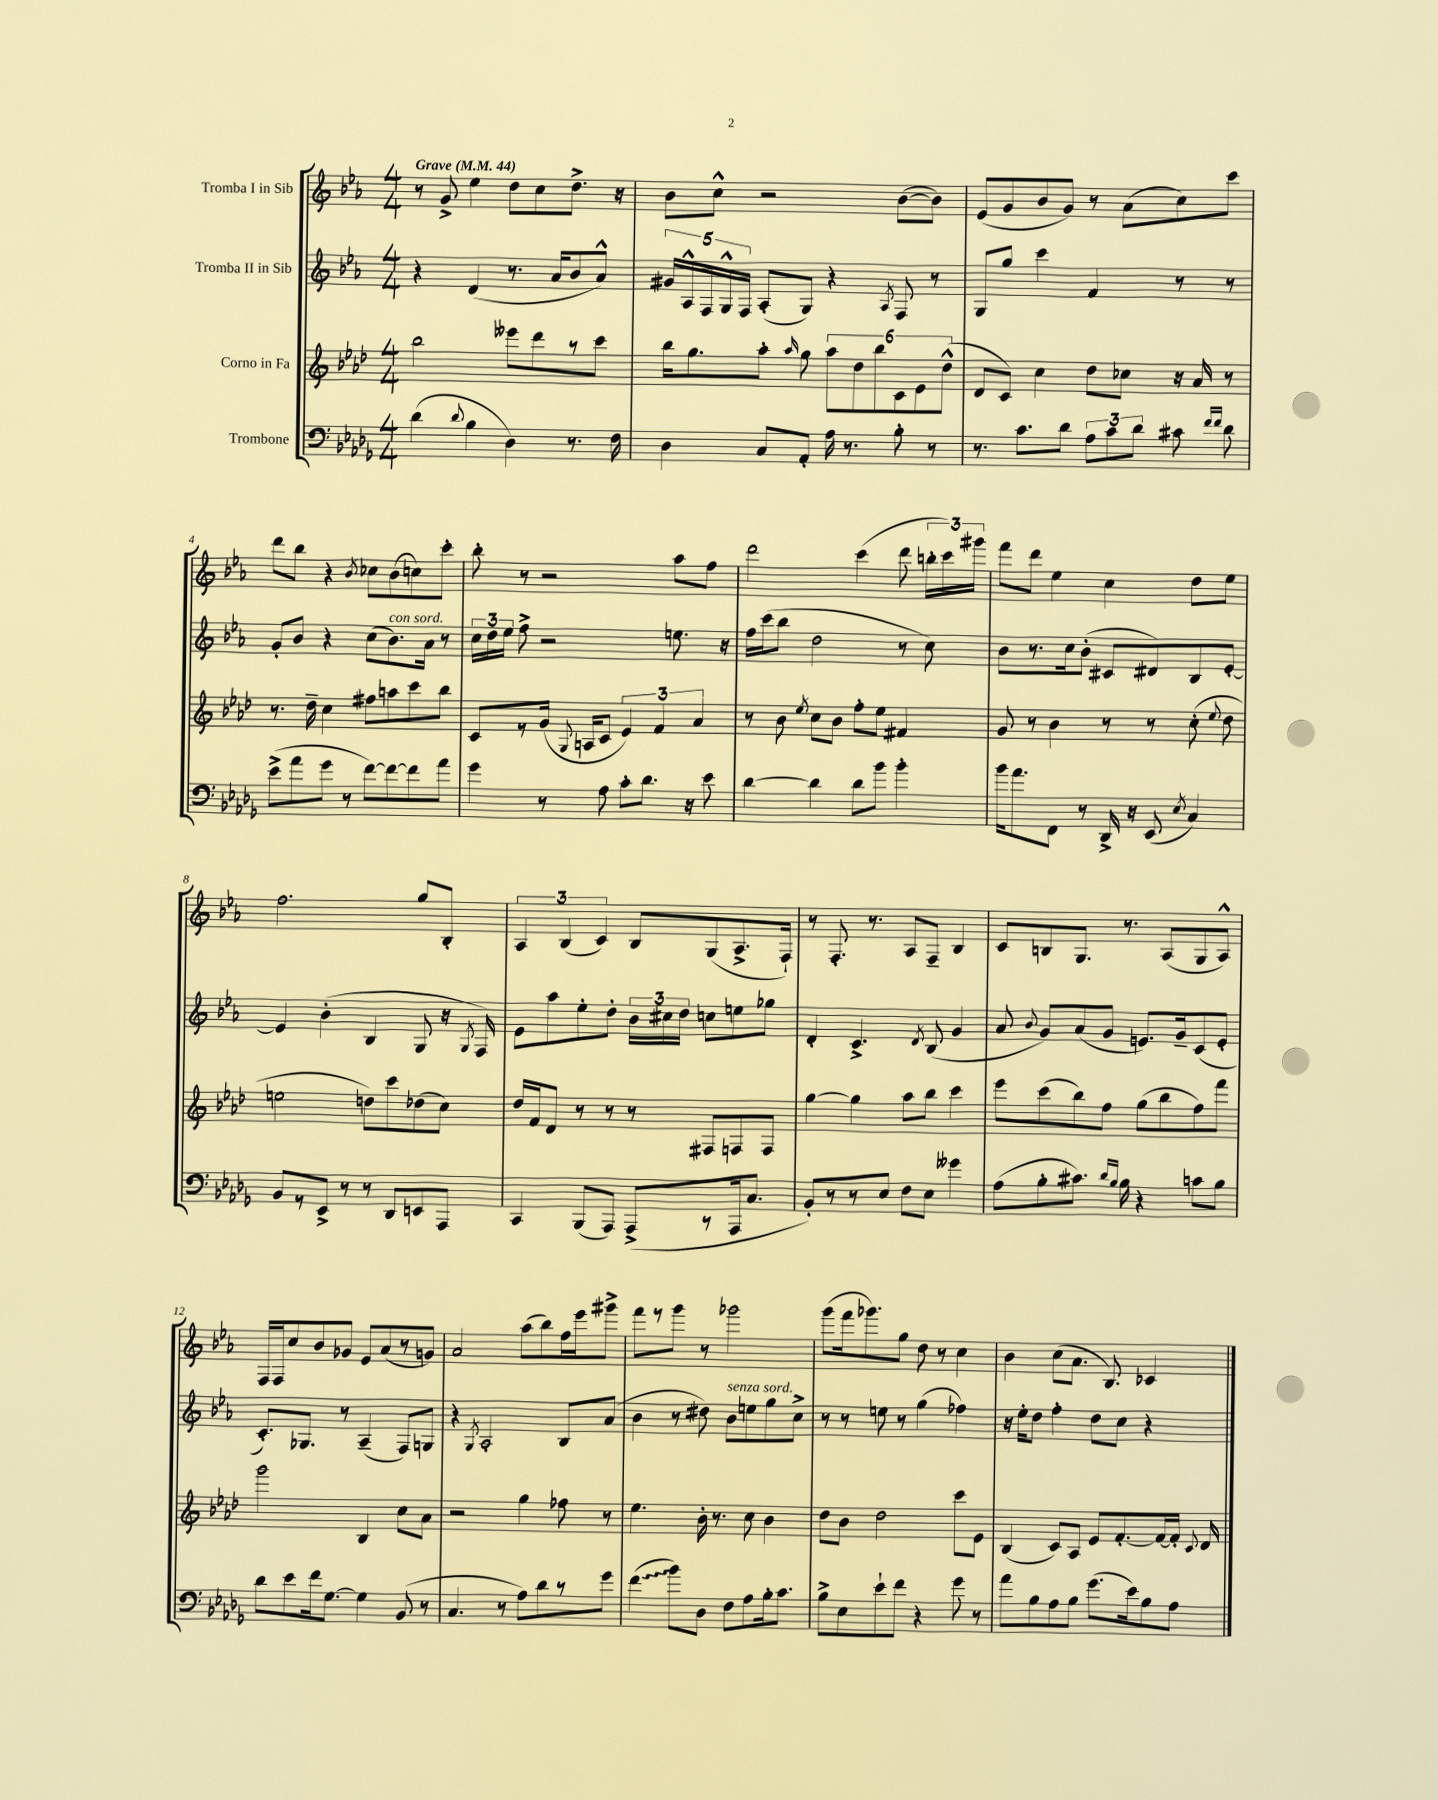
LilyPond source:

<<
\new StaffGroup <<
\new Staff = "s0" \with { instrumentName = "Tromba I in Sib" } {
    \clef treble \key ees \major \numericTimeSignature \time 4/4 \tempo "Grave" 4 = 44
    \autoBeamOff r8 g'8-> ees''4 d''8[ c''8 d''8.]-> r16 |
    bes'8[ c''8]-^ r2 bes'8[~( bes'8]) |
    ees'8[( g'8 bes'8 g'8]) r8 aes'8[( c''8) c'''8] |
    d'''8[ bes''8] r4 \acciaccatura { bes'8 } ces''8[ bes'8( c''8) c'''8]-. |
    bes''8-. r8 r2 aes''8[ f''8] |
    d'''2 c'''4( d'''8 \tuplet 3/2 { b''16[-. c'''16) gis'''16] } |
    f'''8[ d'''8] ees''4 c''4 d''8[ ees''8] |
    f''2. g''8[ bes8]-. |
    \tuplet 3/2 { aes4 bes4( c'4) } bes8[ g8( aes8.-> f16]-!) |
    r8 f8.-. r8. aes8[ f8]-- bes4 |
    c'8[ b8 g8.] r8. aes8[( g8 aes8]-^) |
    f16[ f16 c''8 bes'8 ges'8] ees'8[ aes'8( r8 g'8]) |
    aes'2 aes''8[( bes''8) f''16 ees'''16 gis'''8]-> |
    f'''8[ r8 g'''8] r8 ges'''2 |
    g'''8[( f'''16 ges'''8.) g''8] d''8 r8 c''4 |
    bes'4 c''8[( aes'8.] bes8.) ces'4 \bar "|." |
}
\new Staff = "s1" \with { instrumentName = "Tromba II in Sib" } {
    \clef treble \key ees \major \numericTimeSignature \time 4/4
    \autoBeamOff r4 d'4( r8. aes'16[ bes'8 aes'8]-^) |
    \tuplet 5/4 { gis'16[ aes16-^ f16 g16-^ f16] } aes8[-.( g8]) r4 \acciaccatura { aes8 } f8 r8 |
    g8[ g''8] c'''4 f'4 r8 r8 |
    g'8[-. bes'8] r4 c''8[( bes'8.^\markup { \italic "con sord." }) aes'16] r8 |
    \tuplet 3/2 { c''16[ d''16 ees''16] } f''8-> r2 e''8. r16 |
    f''16[ c'''16( bes''8] d''2 r8 c''8) |
    bes'8[ r8. c''16 bes'8]-.( cis'8[ dis'8) bes8 ees'8]~-. |
    ees'4 bes'4-.( bes4 g8 r16 \acciaccatura { g8 } f16) |
    ees'8[ aes''8 ees''8-. d''8]-. \tuplet 3/2 { bes'16[ cis''16 d''16] } c''8[ e''8 ges''8] |
    d'4-. c'4.-> \acciaccatura { d'8 } bes8( g'4 |
    aes'8 \appoggiatura { bes'8 } g'8[) aes'8( g'8] e'8.[) g'16-- c'8( e'8]-. |
    c'8.[-.) ges8.] r8 aes4--( f8[) g8] |
    r4 \acciaccatura { g8 } aes2-. bes8[ aes'8]( |
    bes'4 r8 dis''8) bes'8[^\markup { \italic "senza sord." } e''8 g''8 c''8]-> |
    r8 r8 e''8 r8 g''4( fes''4) |
    r16 ees''16[-. d''8] f''4-. d''8[ c''8] r4 \bar "|." |
}
\new Staff = "s2" \with { instrumentName = "Corno in Fa" } {
    \clef treble \key aes \major \numericTimeSignature \time 4/4
    \autoBeamOff bes''2 eeses'''8[ des'''8 r8 c'''8] |
    bes''16[ g''8. aes''8]-. \grace { aes''16 } g''8 \tuplet 6/4 { aes''8[ des''8 bes''8 c'8 ees'8 des''8]-^( } |
    des'8[ c'8]) c''4 des''8[ ces''8] r16 aes'16 r8 |
    r8. des''16-- c''4 fis''8[ a''8 c'''8 bes''8] |
    c'8[ r8 g'16]( \appoggiatura { g8 } a16[ c'8] \tuplet 3/2 { ees'4) f'4 aes'4 } |
    r8 bes'8 \acciaccatura { ees''8 } c''8[ bes'8] f''8[-. ees''8] fis'4 |
    g'8 r8 bes'4 r8 r8 c''8-.( \appoggiatura { ees''8 } des''8 |
    e''2 d''8[) c'''8 des''8( c''8]) |
    des''16[ f'16 des'8] r8 r8 r8 fis8[ f8 f8] |
    g''4~ g''4 aes''8[ bes''8] c'''4 |
    ees'''8[ c'''8( bes''8) f''8] g''8[( bes''8 f''8) f'''8] |
    g'''2 bes4 c''8[ aes'8] |
    r2 g''4 fes''8 r8 |
    ees''4. bes'16-. r8. c''8 bes'4 |
    des''8[ bes'8] des''2 c'''8[ ees'8] |
    bes4( c'8[) aes8] ees'8[ f'8.~-. f'16~ f'16]-. \appoggiatura { c'8 } des'16 \bar "|." |
}
\new Staff = "s3" \with { instrumentName = "Trombone" } {
    \clef bass \key des \major \numericTimeSignature \time 4/4
    \autoBeamOff des'4( \appoggiatura { des'8 } bes4 des4) r8. f16 |
    des4 c8[ aes,8]-. aes16 r8. bes8-. r8 |
    r8. c'8.[ des'8] \tuplet 3/2 { aes8[ c'8 des'8] } cis'8 \grace { f'16[ f'16] } des'8 |
    ees'8[->( aes'8 ges'8] r8 f'8[~) f'8~ f'8 aes'8] |
    ges'4 r8 aes8 c'8[-. des'8.] r16 ees'8 |
    des'4~ des'4 des'8[ bes'8] bes'4-. |
    bes'16[ aes'8. f,8] r8 des,16-> r16 ees,8( \acciaccatura { ees8 } c4) |
    bes,8[ r8 ees,8]-> r8 r8 des,8[ e,8 aes,,8] |
    c,4 bes,,8[( aes,,8]) aes,,8[->( r8 aes,,16 c8.] |
    bes,8[-.) r8 r8 ees8] f8[ ees8] geses'4 |
    aes8[( bes8-. cis'8.]) \grace { des'16[ bes16] } bes16 r4 c'8[ bes8] |
    des'8[ ees'8 f'16 ges8.]~ ges4 bes,8( r8 |
    c4. r8 aes8[) des'8 r8 ges'8] |
    \once \override Glissando.style = #'zigzag f'4\glissando( bes'8[) des8] f8[ aes8 bes16-. c'8.] |
    bes8[-> ees8 ees'8-! f'8] r4 ges'8 r8 |
    aes'8[ bes8 aes8 bes8] ges'8.[( ees'16) bes8 aes8] \bar "|." |
}
>>
>>
